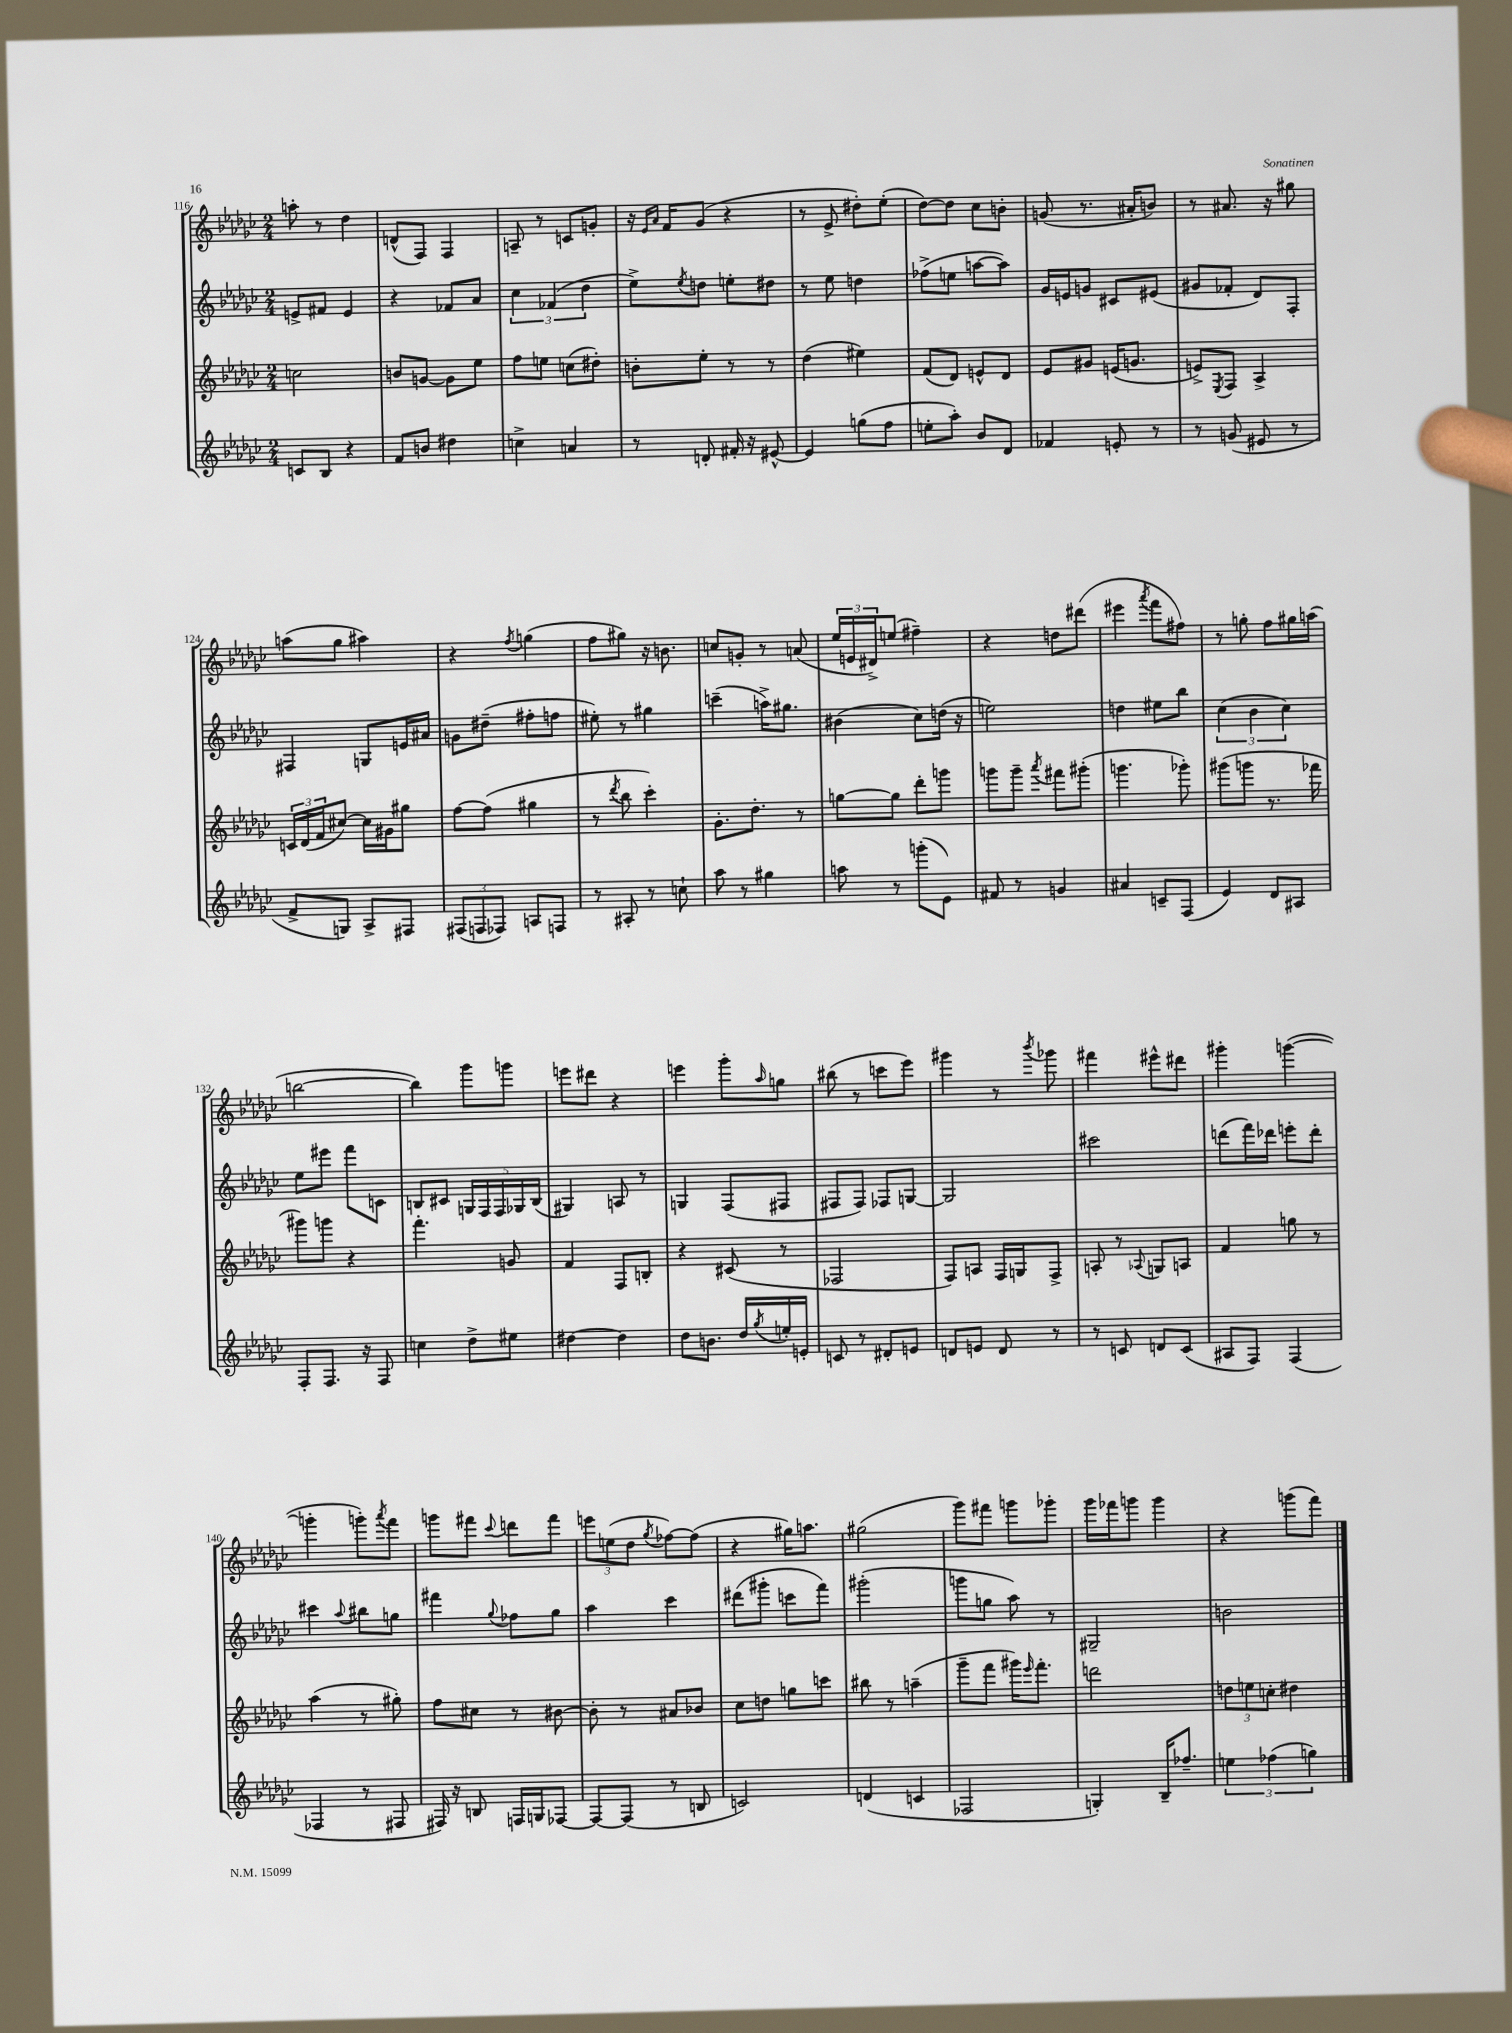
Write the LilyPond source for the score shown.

<<
\new StaffGroup <<
\new Staff = "s0" {
    \clef treble \key ges \major \numericTimeSignature \time 2/4
    a''8-. r8 des''4 |
    d'8-^( f8) f4 |
    a8-- r8 c'8 g'8-. |
    r16 \grace { ees'16 aes'16 } f'16 ges'8( r4 |
    r8 ees'8-> dis''8-.) ees''8-.( |
    des''8~) des''8 ces''8 b'8-. |
    g'8( r8. ais'16-. b'8) |
    r8 ais'8. r16 gis''8 |
    a''8( ges''8 ais''4) |
    r4 \acciaccatura { f''8 } g''4( |
    f''8 gis''8) r16 b'8. |
    c''8 g'8-. r8 a'8( |
    \tuplet 3/2 { ees''16 e'16 dis'16->) } e''8( fis''4--) |
    r4 d''8 dis'''8( |
    eis'''4 \acciaccatura { aes'''8 } f'''8 fis''8) |
    r8 g''8-. f''8 gis''16 a''16( |
    b''2~ |
    b''4) ges'''8 g'''8 |
    e'''8 dis'''8 r4 |
    e'''4 ges'''8-. \grace { aes''16 } g''8 |
    bis''8( r8 c'''8 ees'''8) |
    gis'''4 r8 \acciaccatura { bes'''8 } ges'''8 |
    fis'''4 eis'''8-^ dis'''8 |
    gis'''4-. g'''4~( |
    g'''4-. g'''8-.) \acciaccatura { aes'''8 } f'''8 |
    g'''8 fis'''8 \appoggiatura { ces'''8 } d'''8 fis'''8 |
    \tuplet 3/2 { e'''8 e''8( des''8 } \acciaccatura { ges''8 } fes''8~) fes''8( |
    r4 gis''16) a''8. |
    gis''2( |
    ges'''8) fis'''8 g'''8 ges'''8-. |
    ges'''16 fes'''16 g'''8 g'''4 |
    r4 g'''8( f'''8) \bar "|." |
}
\new Staff = "s1" {
    \clef treble \key ges \major \numericTimeSignature \time 2/4
    e'8-> fis'8 e'4 |
    r4 fes'8 aes'8 |
    \tuplet 3/2 { ces''4 fes'4( des''4 } |
    ees''8->) \acciaccatura { ees''8 } d''8 e''8-. dis''8 |
    r8 ees''8 d''4 |
    fes''8->( e''8 a''8~ a''8) |
    ges'16 e'16 g'8 cis'8 eis'8( |
    gis'8 fes'8-. des'8) f8-. |
    fis4 g8 e'16 ais'16 |
    g'8 dis''8--( fis''8-. f''8 |
    eis''8-.) r8 gis''4 |
    c'''4--( a''16->) gis''8. |
    bis'4( ces''8) d''16( r16 |
    e''2) |
    d''4 eis''8 bes''8 |
    \tuplet 3/2 { ces''4( bes'4 ces''4) } |
    ees''8 eis'''8 f'''8 c'8 |
    b8 cis'8 \tuplet 5/4 { g16 f16 f16 ges16 b16( } |
    gis4) a8 r8 |
    g4 f8( fis8 |
    fis8 fis8) fes8 g8~ |
    g2 |
    cis'''2 |
    d'''8( f'''16) des'''16 e'''8-. des'''8-. |
    cis'''4 \appoggiatura { aes''8 } bis''8 g''8 |
    fis'''4 \appoggiatura { ges''8 } fes''8 ges''8 |
    aes''4 ces'''4 |
    dis'''8( gis'''8-. c'''8 f'''8) |
    gis'''2-.( |
    g'''8 g''8 aes''8) r8 |
    gis2-- |
    b'2 \bar "|." |
}
\new Staff = "s2" {
    \clef treble \key ges \major \numericTimeSignature \time 2/4
    c''2 |
    b'8 g'8~ g'8 ees''8 |
    f''8 e''8 c''8( dis''8-.) |
    b'8-. ees''8-. r8 r8 |
    des''4( eis''4) |
    f'8( des'8) e'8-^ des'8 |
    ees'8 gis'8 e'16( g'8. |
    e'8->) \acciaccatura { ees8 } f8 aes4-> |
    \tuplet 3/2 { c'16 des'16( f'16 } cis''8~) cis''16 gis'16 gis''8 |
    f''8~ f''8( gis''4 |
    r8 \acciaccatura { des'''8 } bes''8 ces'''4-.) |
    ges'8.-. des''8.-. r8 |
    g''8~ g''8 des'''8-. g'''8 |
    g'''8 g'''8-- \acciaccatura { aes'''8 } fis'''8 gis'''8-.( |
    g'''4. ges'''8-.) |
    gis'''8( g'''8 r8. fes'''16 |
    gis'''8) g'''8 r4 |
    f'''4.-. g'8 |
    f'4 f8 b8-. |
    r4 cis'8( r8 |
    fes2 |
    f8) a8 f16 g16 f8-> |
    a8-. r8 \appoggiatura { aes8 } g8 a8 |
    f'4 g''8 r8 |
    aes''4( r8 gis''8-.) |
    f''8 cis''8 r8 bis'8~ |
    bis'8-. r8 ais'8 bes'8 |
    ces''8 d''8 g''8 c'''8 |
    bis''8 r8 a''4--( |
    ges'''8-- f'''8 gis'''16) \grace { ees'''16 } f'''8.-. |
    d'''2 |
    \tuplet 3/2 { d''8 e''8 c''8-. } dis''4 \bar "|." |
}
\new Staff = "s3" {
    \clef treble \key ges \major \numericTimeSignature \time 2/4
    c'8 bes8 r4 |
    f'8 b'8 dis''4 |
    c''4-> a'4 |
    r8 d'8-. fis'16-. r16 eis'8~-^ |
    eis'4 g''8( f''8 |
    e''8-. aes''8-.) bes'8 des'8 |
    fes'4 e'8-. r8 |
    r8 g'8( eis'8 r8 |
    f'8-> g8) aes8-> fis8 |
    \tuplet 3/2 { fis8( f8 fes8) } a8 f8 |
    r8 ais8-. r8 c''8-! |
    aes''8 r8 gis''4 |
    a''8 r8 g'''8-.( ees'8) |
    fis'8 r8 g'4 |
    ais'4 c'8-- f8( |
    ees'4) des'8 ais8 |
    f8-. f8. r16 f8 |
    c''4 des''8-> eis''8 |
    dis''4~ dis''4 |
    des''8 b'8. des''16 \acciaccatura { ges''8 } e''16-. e'16-. |
    c'8 r8 dis'8-. e'8 |
    d'8 e'8 d'8 r8 |
    r8 c'8 d'8 c'8( |
    ais8 f8) f4( |
    fes4 r8 fis8 |
    fis16) r16 b8 f16 g16 fes8~ |
    fes8~ fes8( r8 b8 |
    c'2) |
    d'4( c'4 |
    fes2 |
    g4-.) bes16-- fes''8.-- |
    \tuplet 3/2 { e''4 fes''4( g''4) } \bar "|." |
}
>>
>>
\layout { \context { \Score currentBarNumber = #116 } }
